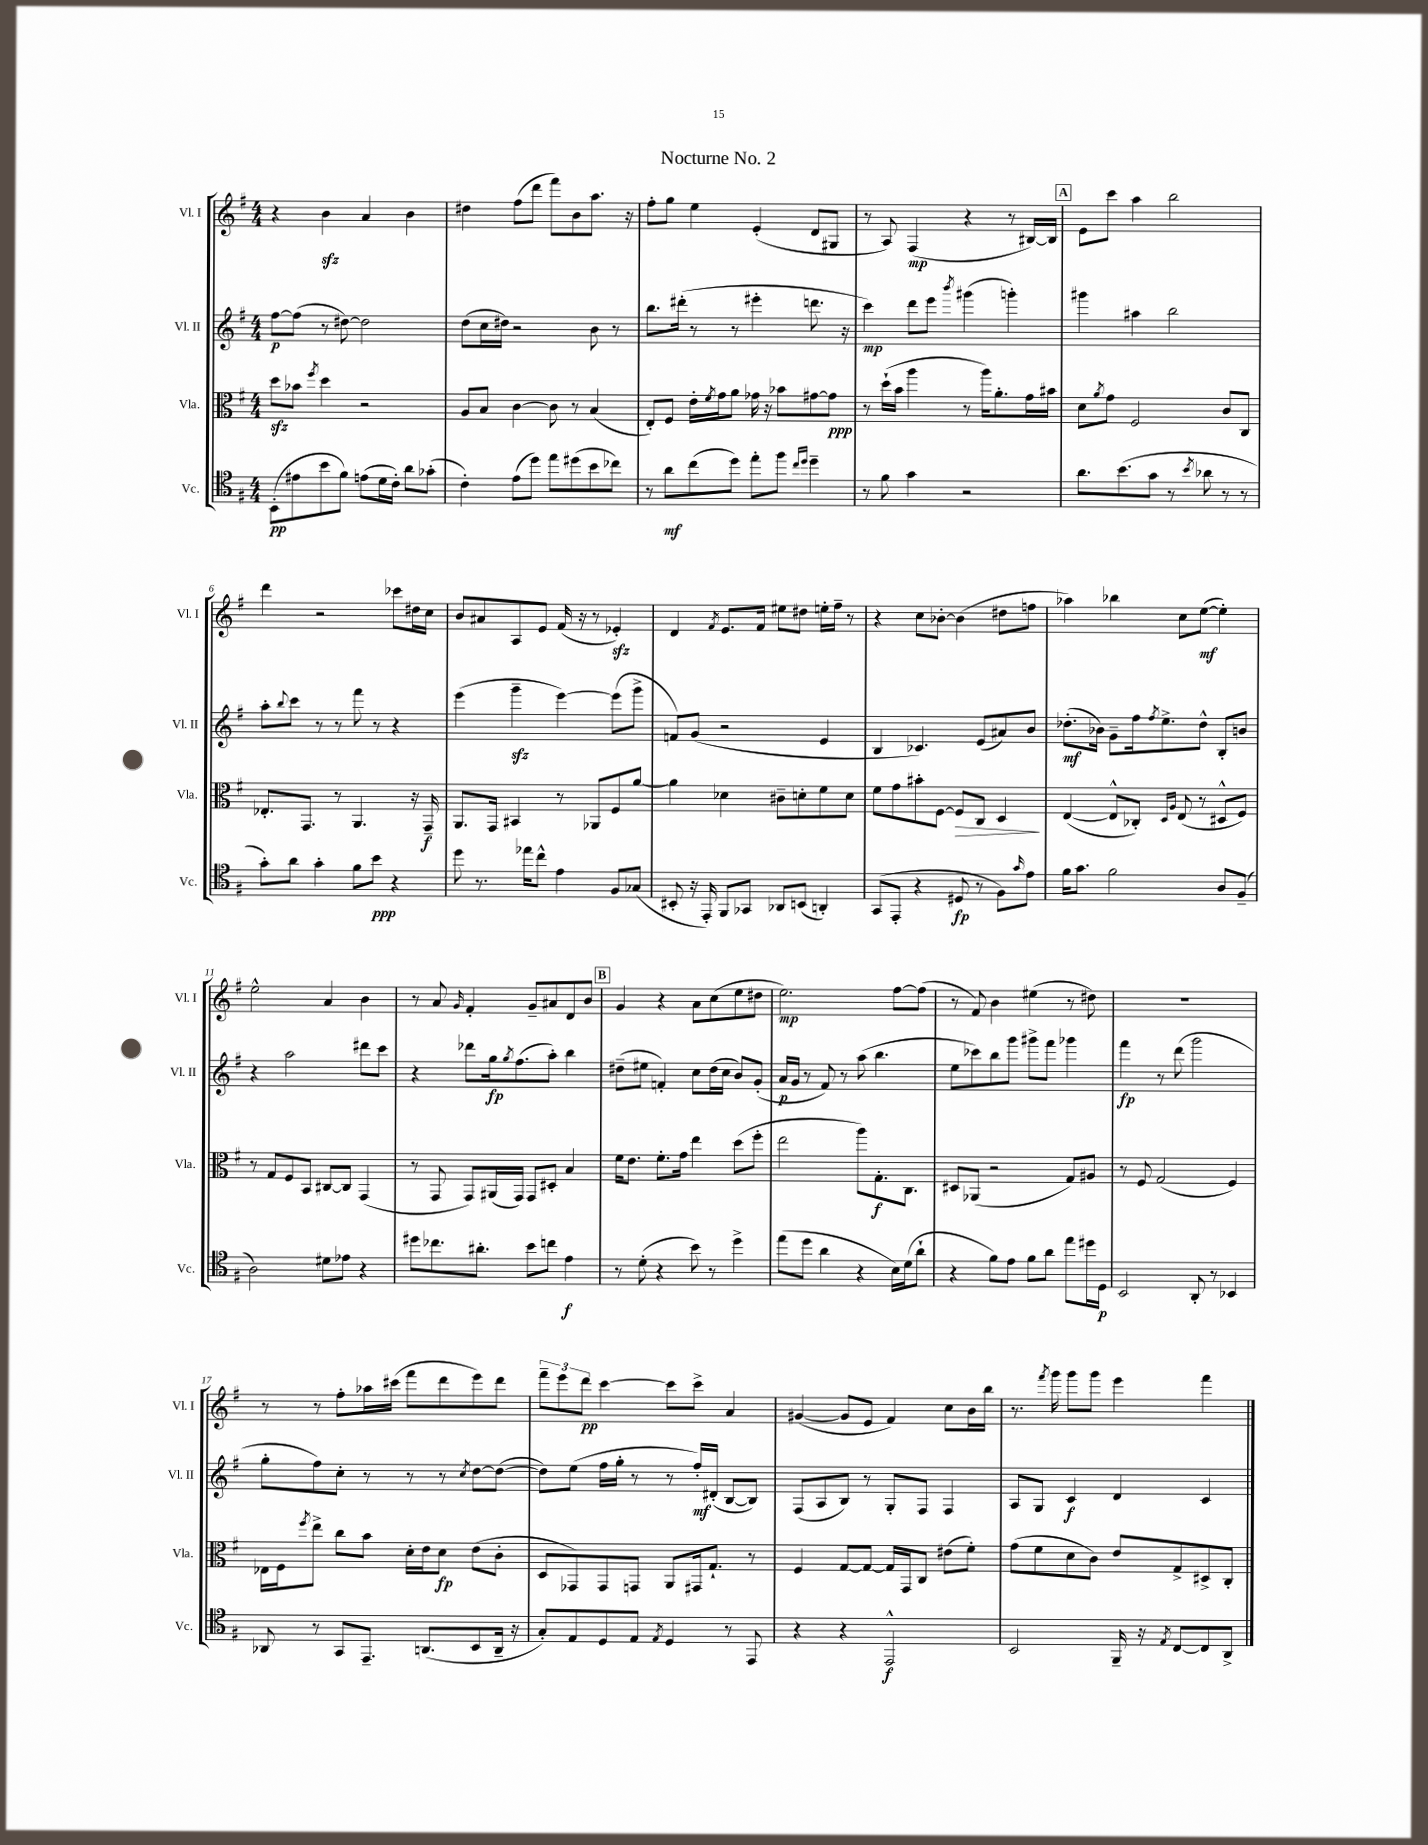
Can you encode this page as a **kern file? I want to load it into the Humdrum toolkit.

**kern	**kern	**kern	**kern
*staff4	*staff3	*staff2	*staff1
*clefC4	*clefC3	*clefG2	*clefG2
*k[f#]	*k[f#]	*k[f#]	*k[f#]
*M4/4	*M4/4	*M4/4	*M4/4
(8BB'	8dd	[8ff#	4r
8e#	8b-	(8ff#]	.
.	8qff#	.	.
8b	4dd	8r	4b
8f#)	.	[8dd#)	.
(8e	2r	2dd#]	4a
16d	.	.	.
16c')	.	.	.
8a	.	.	4b
(8g-'	.	.	.
=	=	=	=
4c')	8A	(8dd	4dd#
.	8B	16cc	.
.	.	16dd#)	.
(8e	[4c	2r	(8ff#
8dd)	.	.	8ddd
8ee	8c]	.	8fff#)
(8dd#	8r	.	8b
8b	(4B	8b	8.aa
8cc-)	.	8r	.
.	.	.	16r
=	=	=	=
8r	8E')	8.bb	8ff#'
8a	8F#	.	8gg
.	.	(16ddd#'	.
(8cc	16e'	8r	4ee
.	8qf#	.	.
.	16g	.	.
8dd)	8a	8r	.
8ee'	16g-	4eee#'	(4e'
.	16r	.	.
8ff#	8b-	.	.
16qqcc	.	.	.
16qqdd	.	.	.
4dd~	[8g#	8.ddd	8d
.	8g#]	.	8G#
.	.	16r	.
=	=	=	=
8r	8r	4ccc)	8r
8f#	(16dd`	.	8A)
.	16b	.	.
4g	4aa	8ddd	(4F#
.	.	8eee	.
.	.	8qbbb	.
2r	8r	(4ggg#	4r
.	16aa)	.	.
.	8.a'	.	.
.	.	4ggg')	8r
.	16g	.	[16B#)
.	16b#	.	16B#]
=	=	=	=
8.a	8d	4ggg#	8e
.	8qa	.	.
.	8g	.	8ccc
(8.b	.	.	.
.	2F#	4aa#	4aa
8g	.	.	.
8r	.	2bb	2bb
8qb	.	.	.
8a-	.	.	.
8r	8c	.	.
8r	8C	.	.
=	=	=	=
8g')	8.E-'	8aa'	4ddd
.	.	8qqbb	.
8a	.	8ccc	.
.	8.GG	.	.
4g'	.	8r	2r
.	8r	8r	.
8f#	4.AA	8fff#	.
8b	.	8r	.
4r	.	4r	8ccc-
.	16r	.	16dd#
.	16GG~	.	16cc
=	=	=	=
8dd	8.AA	(4eee	8b
8.r	.	.	8a#
.	16GG	.	.
.	4BB#	4ggg~	8A
16ee-	.	.	.
8cc^^	.	.	8e
4e	8r	[4eee)	(16f#
.	.	.	16r
.	8AA-	.	8r
8F#	8F#	(8eee]	4e-')
(8G-	[8a	8ggg^	.
=	=	=	=
8BB#'	4a]	8f)	4d
16r	.	(8g	.
16EE')	.	.	.
.	.	.	8qf#
8FF#	4d-	2r	8.e
8GG-	.	.	.
.	.	.	16f#
8AA-	8c#~	.	8ee#
(8BB	8d'	.	8dd#
4AA')	8f#	4e	16ee'
.	.	.	16ff#~
.	8d	.	8r
=	=	=	=
(8GG	8f#	4B	4r
8EE'	8g	.	.
4r	8b#'	4.c-)	8cc
.	[8F#	.	[8b-'
8D#	8F#]	.	(4b-]
8r	8C	(8e	.
8F#)	4D	8a#)	8dd#
16qqg	.	.	.
8e	.	8b	8ff
=	=	=	=
16f#	([4E	(8.dd-'	4aa-)
8.g	.	.	.
.	.	16b-)	.
2f#	8E^^]	8g~	4bb-
.	8C-')	16ff#	.
.	.	8qff#	.
.	.	8.ee^	.
.	16qqD	.	.
.	16qqA	.	.
.	(8E	.	8cc
.	8r	8dd-^^	([8ee
8A	8D#^^	8B'	4ee'])
(8F#~	8F#)	8b	.
=	=	=	=
2A)	8r	4r	2ee^^
.	8G	.	.
.	8F#	2aa	.
.	8BB	.	.
8d#	[8C#	.	4a
8e-	8C#]	.	.
4r	(4GG	8ddd#	4b
.	.	8ccc	.
=	=	=	=
8dd#	8r	4r	8r
8.cc-	8GG	.	8a
.	.	.	16qqg
.	8GG)	8ddd-	4f#'
8.a#'	.	.	.
.	(16AA#	16gg	.
.	.	8qgg	.
.	16GG)	(8.ff#	.
8b	8GG	.	8g~
8cc	8D#'	8aa')	8a#
4e	4B	4bb	8d
.	.	.	8b
=	=	=	=
8r	16f#	(8dd#~	4g
.	8.e	.	.
(8d'	.	8ee#	.
4r	8.f#'	4f')	4r
.	16g	.	.
8b)	4ee	8cc	8a
8r	.	(16dd#	(8cc
.	.	16cc	.
4dd^	(8dd	8b)	8ee
.	8ff#'	(8g'	8dd#
=	=	=	=
(8ee	2ee	16a	2.ee)
.	.	16g	.
8dd	.	8r	.
4a	.	8f#)	.
.	.	8r	.
4r	8aa)	(8aa	.
.	8.G'	4.bb	.
16B)	.	.	[8ff#
(16d	8.C	.	.
8a`	.	.	(8ff#]
=	=	=	=
4r	8D#	8ee	8r
.	(8AA-	8ccc-)	8f#)
8f#)	2r	8bb	4b
8e	.	8ggg	.
8f#	.	8ggg#^	(4ee#
8a	.	8fff#	.
8ee	8G)	4ggg-	8r
16dd#	8A#	.	8dd#)
16D	.	.	.
=	=	=	=
2BB	8r	4fff#	1r
.	8F#	.	.
.	(2G	8r	.
.	.	(8ddd	.
8AA'	.	2ggg	.
8r	.	.	.
4BB-	4F#)	.	.
=	=	=	=
8AA-	16E-	8gg'	8r
.	16F#	.	.
.	8qff#	.	.
8r	8ee^	8ff#)	8r
8GG	8cc	8cc'	8ff#'
8.EE~	8b	8r	16aa-
.	.	.	(16ccc#
.	16d'	8r	8fff#
(8.AA	16e	.	.
.	8d	8r	8ddd
.	.	8qcc	.
8BB	(8e	[8dd	8eee)
16AA~	8c'	(8dd_	8ddd
16r	.	.	.
=	=	=	=
8G')	8D	8dd])	12fff#~
.	.	.	12eee
8E	8GG-)	(8ee	.
.	.	.	12ddd
8D	8GG-	16ff#	[4ccc
.	.	16gg'	.
8E	8GG	8r	.
8qE	.	.	.
4D	8AA	8r	8ccc]
.	16GG#	16ff#')	8ccc^
.	8.G`	(16d#'	.
8r	.	[8B	4a
8EE	8r	8B])	.
=	=	=	=
4r	4F#	(8F#	([4g#
.	.	8A	.
4r	[8G	8B)	8g#]
.	8G_	8r	8e
2EE^^	16G]	8G'	4f#)
.	16GG	.	.
.	8C	8F#	.
.	(8e#	4F#	8cc
.	8f#')	.	16b
.	.	.	16bb
=	=	=	=
2BB	(8g	8A	8.r
.	8f#	8G	.
.	.	.	8qfff#
.	.	.	16ggg
.	8d	4c	8ggg
.	8c)	.	8ggg
16FF#~	8e	4d	4eee
16r	.	.	.
8qE	.	.	.
[8C	8G^	.	.
8C]	8D#^	4c	4fff#
8AA^	8C'	.	.
==	==	==	==
*-	*-	*-	*-
